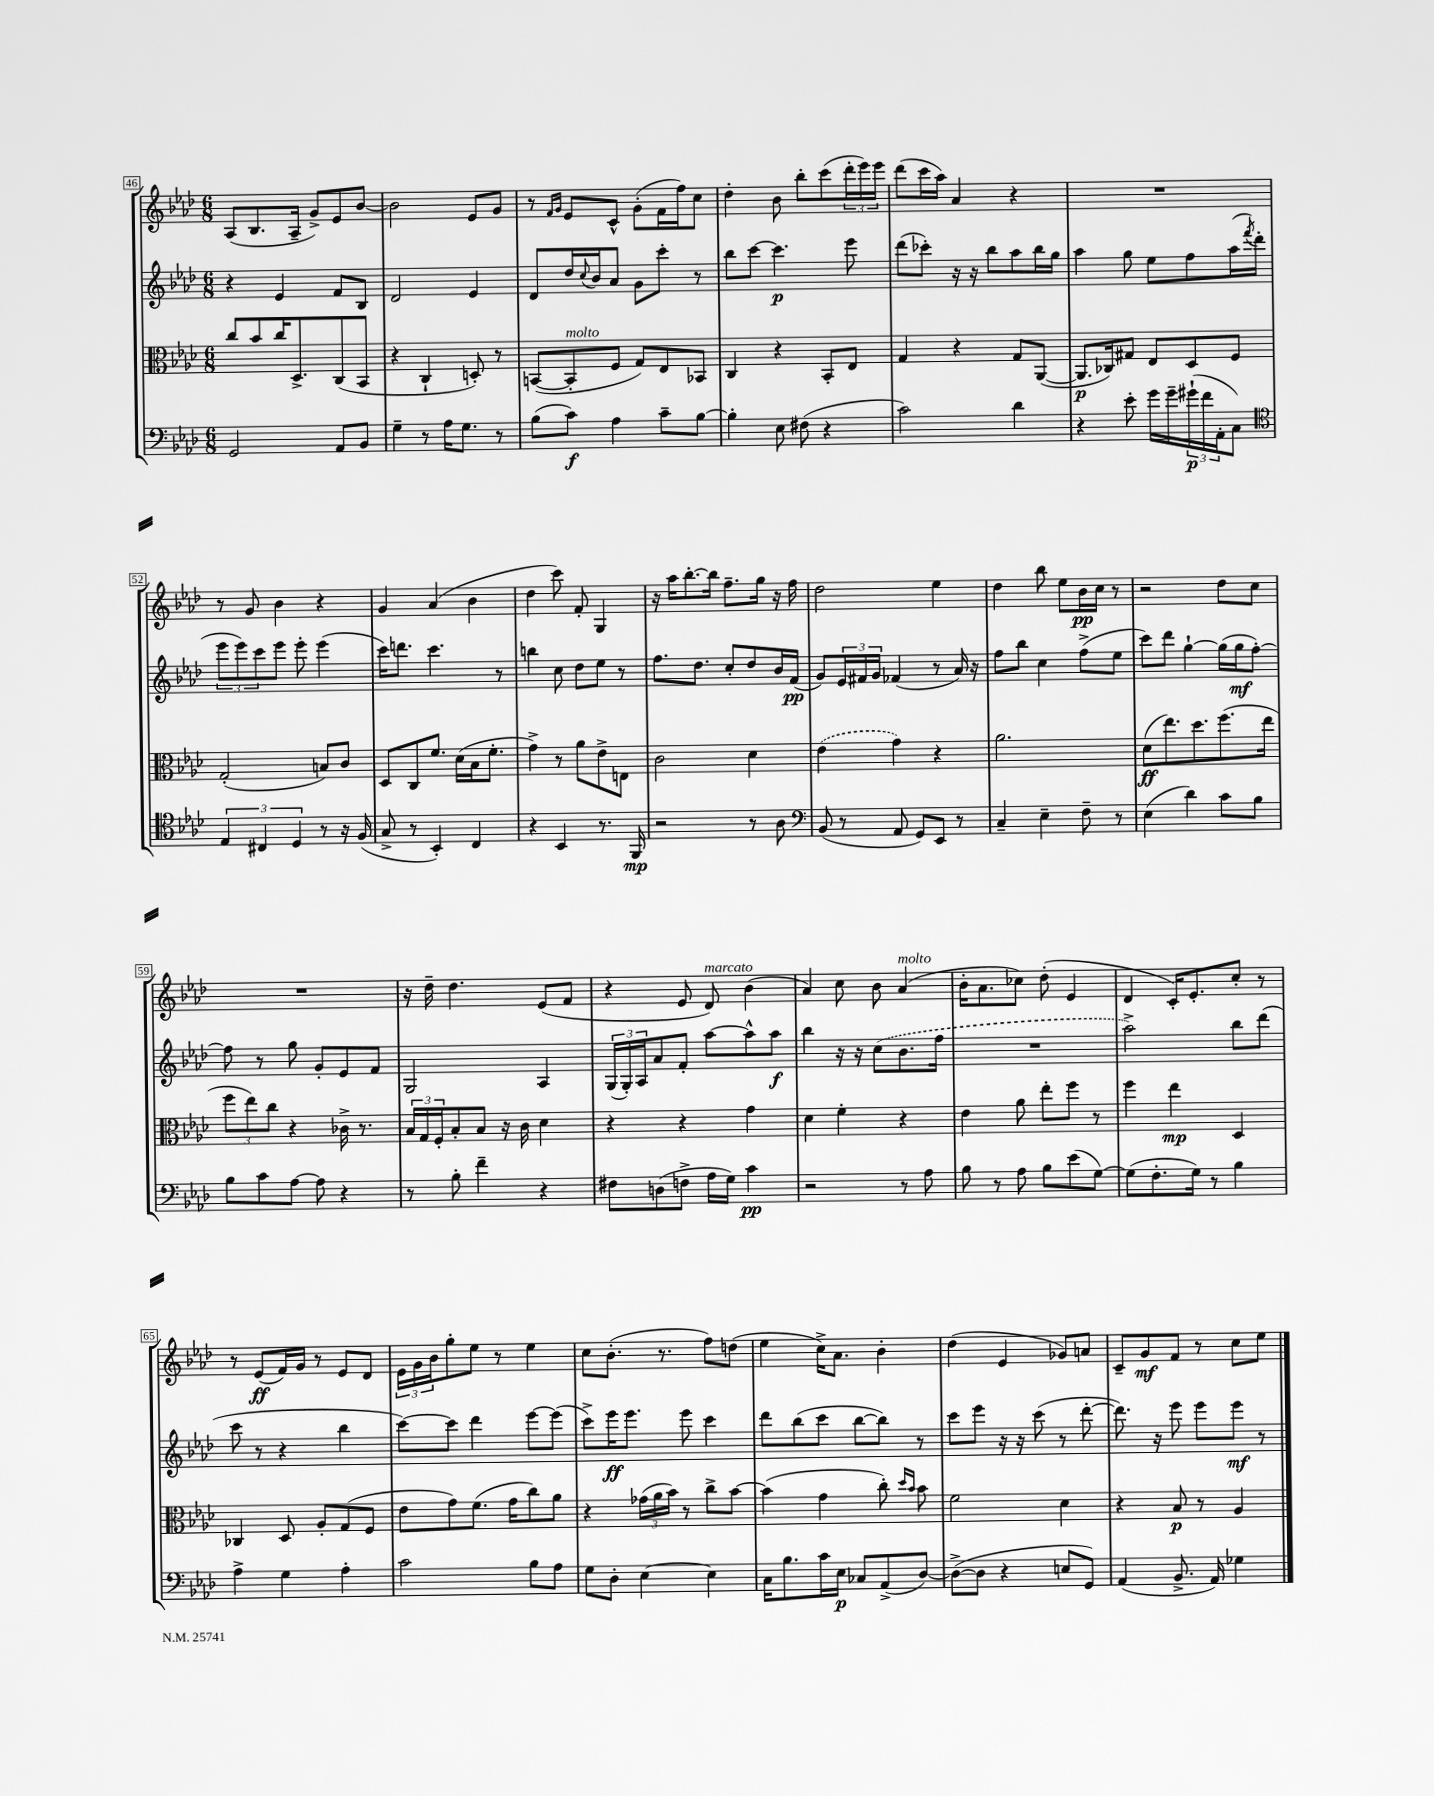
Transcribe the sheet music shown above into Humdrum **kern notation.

**kern	**dynam	**kern	**dynam	**kern	**dynam	**kern	**dynam
*part4	*part4	*part3	*part3	*part2	*part2	*part1	*part1
*staff4	*staff4	*staff3	*staff3	*staff2	*staff2	*staff1	*staff1
*clefF4	*	*clefC3	*	*clefG2	*	*clefG2	*
*k[b-e-a-d-]	*	*k[b-e-a-d-]	*	*k[b-e-a-d-]	*	*k[b-e-a-d-]	*
*M6/8	*	*M6/8	*	*M6/8	*	*M6/8	*
=46	=46	=46	=46	=46	=46	=46	=46
2GG/	.	8cc/L	.	4r	.	(8A-/L	.
.	.	8b-/	.	.	.	8.B-/	.
.	.	16cc/K	.	4e-/	.	.	.
.	.	8.D-^/	.	.	.	16A-~/Jk	.
.	.	.	.	.	.	8g^/L)	.
8AA-/L	.	(8C/	.	8f/L	.	8e-/	.
8BB-/J	.	8BB-/J	.	8B-/J	.	[8b-/J	.
=47	=47	=47	=47	=47	=47	=47	=47
4G~\	.	4r	.	2d-/	.	2b-\]	.
8r	.	4C`/	.	.	.	.	.
16A-\KL	.	.	.	.	.	.	.
8.G\J	.	.	.	.	.	.	.
.	.	8Dn'/)	.	4e-/	.	8e-/L	.
8r	.	8r	.	.	.	8g/J	.
=48	=48	=48	=48	=48	=48	=48	=48
(8B-\L	.	([8BBn/L	.	8d-/L	.	8r	.
.	.	.	.	.	.	16qqf/LL	.
.	.	.	.	.	.	16qqg/JJ	.
!	!	!LO:TX:a:i:t=molto	!	!	!	!	!
8c\J)	f	8BB'/]	.	16dd-/L	.	8e-/L	.
.	.	.	.	8qqcc/	.	.	.
.	.	.	.	16b-/J	.	.	.
4A-\	.	8F/J	.	8a-/J	.	8c^^/J	.
.	.	8G/L)	.	8g\L	.	(8g'\L	.
8c~\L	.	8E-/	.	8ccc'\J	.	16f\L	.
.	.	.	.	.	.	16ff\J)	.
[8B-\J	.	8BB-X/J	.	8r	.	8cc\J	.
=49	=49	=49	=49	=49	=49	=49	=49
4B-'\]	.	4C/	.	8bb-\L	.	4dd-'\	.
.	.	.	.	[8ccc\J	.	.	.
8E-\	.	4r	.	4.ccc\]	p	8b-\	.
(8F#X\	.	.	.	.	.	8bb-'\L	.
4r	.	8BB-'/L	.	.	.	(8ccc\	.
.	.	8E-/J	.	8eee-\	.	24ddd-'\L	.
.	.	.	.	.	.	24eee-\)	.
.	.	.	.	.	.	24eee-\JJ	.
=50	=50	=50	=50	=50	=50	=50	=50
2c\)	.	4G/	.	(8ddd-\L	.	(8ddd-\L	.
.	.	.	.	8ccc-X'\J)	.	16ccc\L	.
.	.	.	.	.	.	16aa-\JJ)	.
.	.	4r	.	16r	.	4a-/	.
.	.	.	.	16r	.	.	.
.	.	.	.	8bb-\L	.	.	.
4d-\	.	8G/L	.	8aa-\	.	4r	.
.	.	([8AA-/J	.	16bb-\L	.	.	.
.	.	.	.	16gg\JJ	.	.	.
=51	=51	=51	=51	=51	=51	=51	=51
4r	.	8.AA-/L]	p	4aa-\	.	2.r	.
.	.	16C-X/k)	.	.	.	.	.
8e-'\	.	8G#X/J	.	8gg\	.	.	.
16g\LL	.	8E-/L	.	8ee-\L	.	.	.
16g~\	.	.	.	.	.	.	.
(24g#X`\	p	8D-/	.	8ff\	.	.	.
24f\	.	.	.	.	.	.	.
24AA-'\J	.	.	.	.	.	.	.
8C\J)	.	8F/J	.	(16aa-\L	.	.	.
.	.	.	.	8qfff/	.	.	.
.	.	.	.	16ddd-'\JJ	.	.	.
!!LO:LB:g=z
=52	=52	=52	=52	=52	=52	=52	=52
*clefC4	*	*	*	*	*	*	*
6E-/	.	(2G'/	.	12eee-\L	.	8r	.
.	.	.	.	12eee-\)	.	.	.
.	.	.	.	.	.	8g/	.
6C#X/	.	.	.	12ccc\	.	.	.
.	.	.	.	8eee-\J	.	4b-\	.
6D-/	.	.	.	.	.	.	.
.	.	.	.	8eee-'\	.	.	.
8r	.	8Bn/L)	.	(4eee-\	.	4r	.
16r	.	8c/J	.	.	.	.	.
(16F/	.	.	.	.	.	.	.
=53	=53	=53	=53	=53	=53	=53	=53
8G^/	.	8D-/L	.	16ccc\KL)	.	4g/	.
.	.	.	.	8.dddn\J	.	.	.
8r	.	8C/	.	.	.	.	.
4BB-'/)	.	8.f/J	.	4.ccc\	.	(4a-/	.
.	.	(16d-\LL	.	.	.	.	.
4C/	.	16B-\J	.	.	.	4b-\	.
.	.	8.f'\J	.	.	.	.	.
.	.	.	.	8r	.	.	.
=54	=54	=54	=54	=54	=54	=54	=54
4r	.	4g^\)	.	4bbn\	.	4dd-\	.
4BB-/	.	8r	.	8cc\	.	8ccc\)	.
.	.	8a-\L	.	8dd-\L	.	8f'/	.
8.r	.	8e-^\	.	8ee-\J	.	4G/	.
.	.	8En\J	.	8r	.	.	.
16FF/	mp	.	.	.	.	.	.
=55	=55	=55	=55	=55	=55	=55	=55
2r	.	2c\	.	8.ff\L	.	16r	.
.	.	.	.	.	.	16aa-\KL	.
.	.	.	.	.	.	[8.bb-'\	.
.	.	.	.	8.dd-\J	.	.	.
.	.	.	.	.	.	16bb-\Jk]	.
.	.	.	.	8cc'/L	.	8.ff~\L	.
8r	.	4d-\	.	8dd-/	.	.	.
.	.	.	.	.	.	16gg\Jk	.
8A-\	.	.	.	16b-/L	.	16r	.
.	.	.	.	(16f/JJ	pp	16ff\	.
=56	=56	=56	=56	=56	=56	=56	=56
*clefF4	*	*	*	*	*	*	*
(8BB-/	.	(4e-\	.	8g/L)	.	2dd-\	.
8r	.	.	.	24e-/L	.	.	.
.	.	.	.	24f#X/	.	.	.
.	.	.	.	24g/JJ	.	.	.
8AA-/	.	4g\)	.	(4f-X/	.	.	.
8GG/L)	.	.	.	.	.	.	.
8EE-/J	.	4r	.	8r	.	4ee-\	.
8r	.	.	.	16a-/)	.	.	.
.	.	.	.	16r	.	.	.
=57	=57	=57	=57	=57	=57	=57	=57
4C~/	.	2.a-\	.	8ff\L	.	4dd-\	.
.	.	.	.	8bb-\J	.	.	.
4E-~\	.	.	.	4cc\	.	8bb-\	.
.	.	.	.	.	.	8ee-\L	.
8F~\	.	.	.	(8ff^\L	.	16b-\L	pp
.	.	.	.	.	.	16cc\JJ	.
8r	.	.	.	8ee-\J	.	8r	.
=58	=58	=58	=58	=58	=58	=58	=58
(4E-\	.	(8d-\L	ff	8ccc\L)	.	2r	.
.	.	8.ee-\)	.	8ddd-\J	.	.	.
4d-\)	.	.	.	[4gg`\	.	.	.
.	.	8.dd-\	.	.	.	.	.
8c\L	.	(8.ff\	.	(16gg\LL]	.	8dd-\L	.
.	.	.	.	16gg\J	mf	.	.
8B-\J	.	.	.	[8ff'\J)	.	8cc\J	.
.	.	16ee-\Jk	.	.	.	.	.
!!LO:LB:g=z
=59	=59	=59	=59	=59	=59	=59	=59
8B-\L	.	12ff\L	.	8ff\]	.	2.r	.
.	.	12ee-\)	.	.	.	.	.
8c\	.	.	.	8r	.	.	.
.	.	12cc\J	.	.	.	.	.
[8A-\J	.	4r	.	8gg\	.	.	.
8A-\]	.	.	.	8g'/L	.	.	.
4r	.	16c-X^\	.	8e-/	.	.	.
.	.	8.r	.	.	.	.	.
.	.	.	.	8f/J	.	.	.
=60	=60	=60	=60	=60	=60	=60	=60
8r	.	24B-/LL	.	2G/	.	16r	.
.	.	24G/	.	.	.	.	.
.	.	.	.	.	.	16dd-~\	.
.	.	24F'/J	.	.	.	.	.
8B-'\	.	8B-'/	.	.	.	4.dd-\	.
4f~\	.	8B-/J	.	.	.	.	.
.	.	16r	.	.	.	.	.
.	.	16c\	.	.	.	.	.
4r	.	4d-\	.	4A-/	.	(8e-/L	.
.	.	.	.	.	.	8f/J	.
=61	=61	=61	=61	=61	=61	=61	=61
8F#X\L	.	4r	.	(24G/LL	.	4r	.
.	.	.	.	24G'/)	.	.	.
.	.	.	.	24A-/J	.	.	.
(8Dn\	.	.	.	8a-/	.	.	.
8Fn^\J	.	4r	.	8f'/J	.	8e-/	.
!	!	!	!	!	!	!LO:TX:a:i:t=marcato	!
16A-\LL	.	.	.	[8aa-\L	.	8d-/)	.
16G\JJ)	.	.	.	.	.	.	.
4c\	pp	4g\	.	8aa-^^\]	.	(4b-\	.
.	.	.	.	8aa-\J	f	.	.
=62	=62	=62	=62	=62	=62	=62	=62
2r	.	4d-\	.	4bb-\	.	4a-/)	.
.	.	4f'\	.	16r	.	8cc\	.
.	.	.	.	16r	.	.	.
.	.	.	.	(8cc\L	.	8b-\	.
!	!	!	!	!	!	!LO:TX:a:i:t=molto	!
8r	.	4r	.	8.b-\	.	(4a-/	.
8A-\	.	.	.	.	.	.	.
.	.	.	.	16ff\Jk	.	.	.
=63	=63	=63	=63	=63	=63	=63	=63
8B-\	.	4e-\	.	2.r	.	16b-'\KL	.
.	.	.	.	.	.	8.a-\	.
8r	.	.	.	.	.	.	.
8A-\	.	8a-\	.	.	.	8cc-X\J)	.
8B-\L	.	8ee-'\L	.	.	.	(8dd-'\	.
(8e-\	.	8ff\J	.	.	.	4e-/	.
[8G\J)	.	8r	.	.	.	.	.
=64	=64	=64	=64	=64	=64	=64	=64
(8G\L]	.	4ff\	.	2aa-^\)	.	4d-/	.
8.F'\	.	.	.	.	.	.	.
.	.	4ee-\	mp	.	.	16c'/KL)	.
16G\Jk)	.	.	.	.	.	8.e-'/	.
8r	.	.	.	.	.	.	.
4B-\	.	4D-/	.	8bb-\L	.	8cc'/J	.
.	.	.	.	(8ddd-\J	.	8r	.
!!LO:LB:g=z
=65	=65	=65	=65	=65	=65	=65	=65
4A-^\	.	4C-X/	.	8ccc\	.	8r	.
.	.	.	.	8r	.	(8e-/L	ff
4G\	.	8D-/	.	4r	.	16f/L)	.
.	.	.	.	.	.	16g/JJ	.
.	.	8A-'/L	.	.	.	8r	.
4A-'\	.	(8G/	.	4bb-\	.	8e-/L	.
.	.	8F/J	.	.	.	8d-/J	.
=66	=66	=66	=66	=66	=66	=66	=66
2c\	.	8e-\L	.	[8ccc\L)	.	24e-\LL	.
.	.	.	.	.	.	24g\	.
.	.	.	.	.	.	24b-\J	.
.	.	8g\)	.	8ccc\J]	.	8gg'\	.
.	.	(8.f\J	.	4ddd-\	.	8ee-\J	.
.	.	.	.	.	.	8r	.
.	.	16g\KL	.	.	.	.	.
8B-\L	.	8cc\)	.	[8eee-\L	.	4ee-\	.
8A-\J	.	8a-\J	.	(8eee-\J]	.	.	.
=67	=67	=67	=67	=67	=67	=67	=67
8G\L	.	4r	.	8ccc^\L)	.	8cc\L	.
8D-'\J	.	.	.	16eee-\K	ff	(8.b-'\J	.
.	.	.	.	8.eee-\J	.	.	.
[4E-\	.	(24g-X\LL	.	.	.	.	.
.	.	24a-\	.	.	.	.	.
.	.	.	.	.	.	8.r	.
.	.	24b-\JJ)	.	.	.	.	.
.	.	8r	.	8eee-\	.	.	.
4E-\]	.	8cc^\L	.	4ccc\	.	8ff\L)	.
.	.	[8b-\J	.	.	.	(8ddn\J	.
=68	=68	=68	=68	=68	=68	=68	=68
16C\KL	.	(4b-\]	.	8ddd-\L	.	4ee-\	.
8.B-\	.	.	.	.	.	.	.
.	.	.	.	(8bb-\	.	.	.
16c\L	.	4g\	.	8ccc\J	.	16cc^\KL)	.
16E-\JJ	p	.	.	.	.	8.a-\J	.
8C-X/L	.	.	.	[8bb-\L	.	.	.
(8AA-^/	.	8cc'\)	.	8bb-\J])	.	4b-'\	.
.	.	16qqdd-/LL	.	.	.	.	.
.	.	16qqb-/JJ	.	.	.	.	.
[8D-/J)	.	8b-\	.	8r	.	.	.
=69	=69	=69	=69	=69	=69	=69	=69
(8D-^\L_	.	2f\	.	8ccc\L	.	(4dd-\	.
8D-\J]	.	.	.	8eee-\J	.	.	.
4r	.	.	.	16r	.	4e-/	.
.	.	.	.	16r	.	.	.
.	.	.	.	(8ccc\	.	.	.
8En/L	.	4d-\	.	8r	.	8g-X/L)	.
8GG/J)	.	.	.	[8ddd-'\	.	8an/J	.
=70	=70	=70	=70	=70	=70	=70	=70
(4AA-/	.	4r	.	8.ddd-\])	.	8c~/L	.
.	.	.	.	.	.	8g/	mf
.	.	.	.	16r	.	.	.
8.BB-^/	.	8B-/	p	8eee-\	.	8f/J	.
.	.	8r	.	8eee-\L	.	8r	.
16AA-/)	.	.	.	.	.	.	.
4G-X\	.	4A-/	.	8eee-\J	mf	8cc\L	.
.	.	.	.	8r	.	8ee-\J	.
==	==	==	==	==	==	==	==
*-	*-	*-	*-	*-	*-	*-	*-
